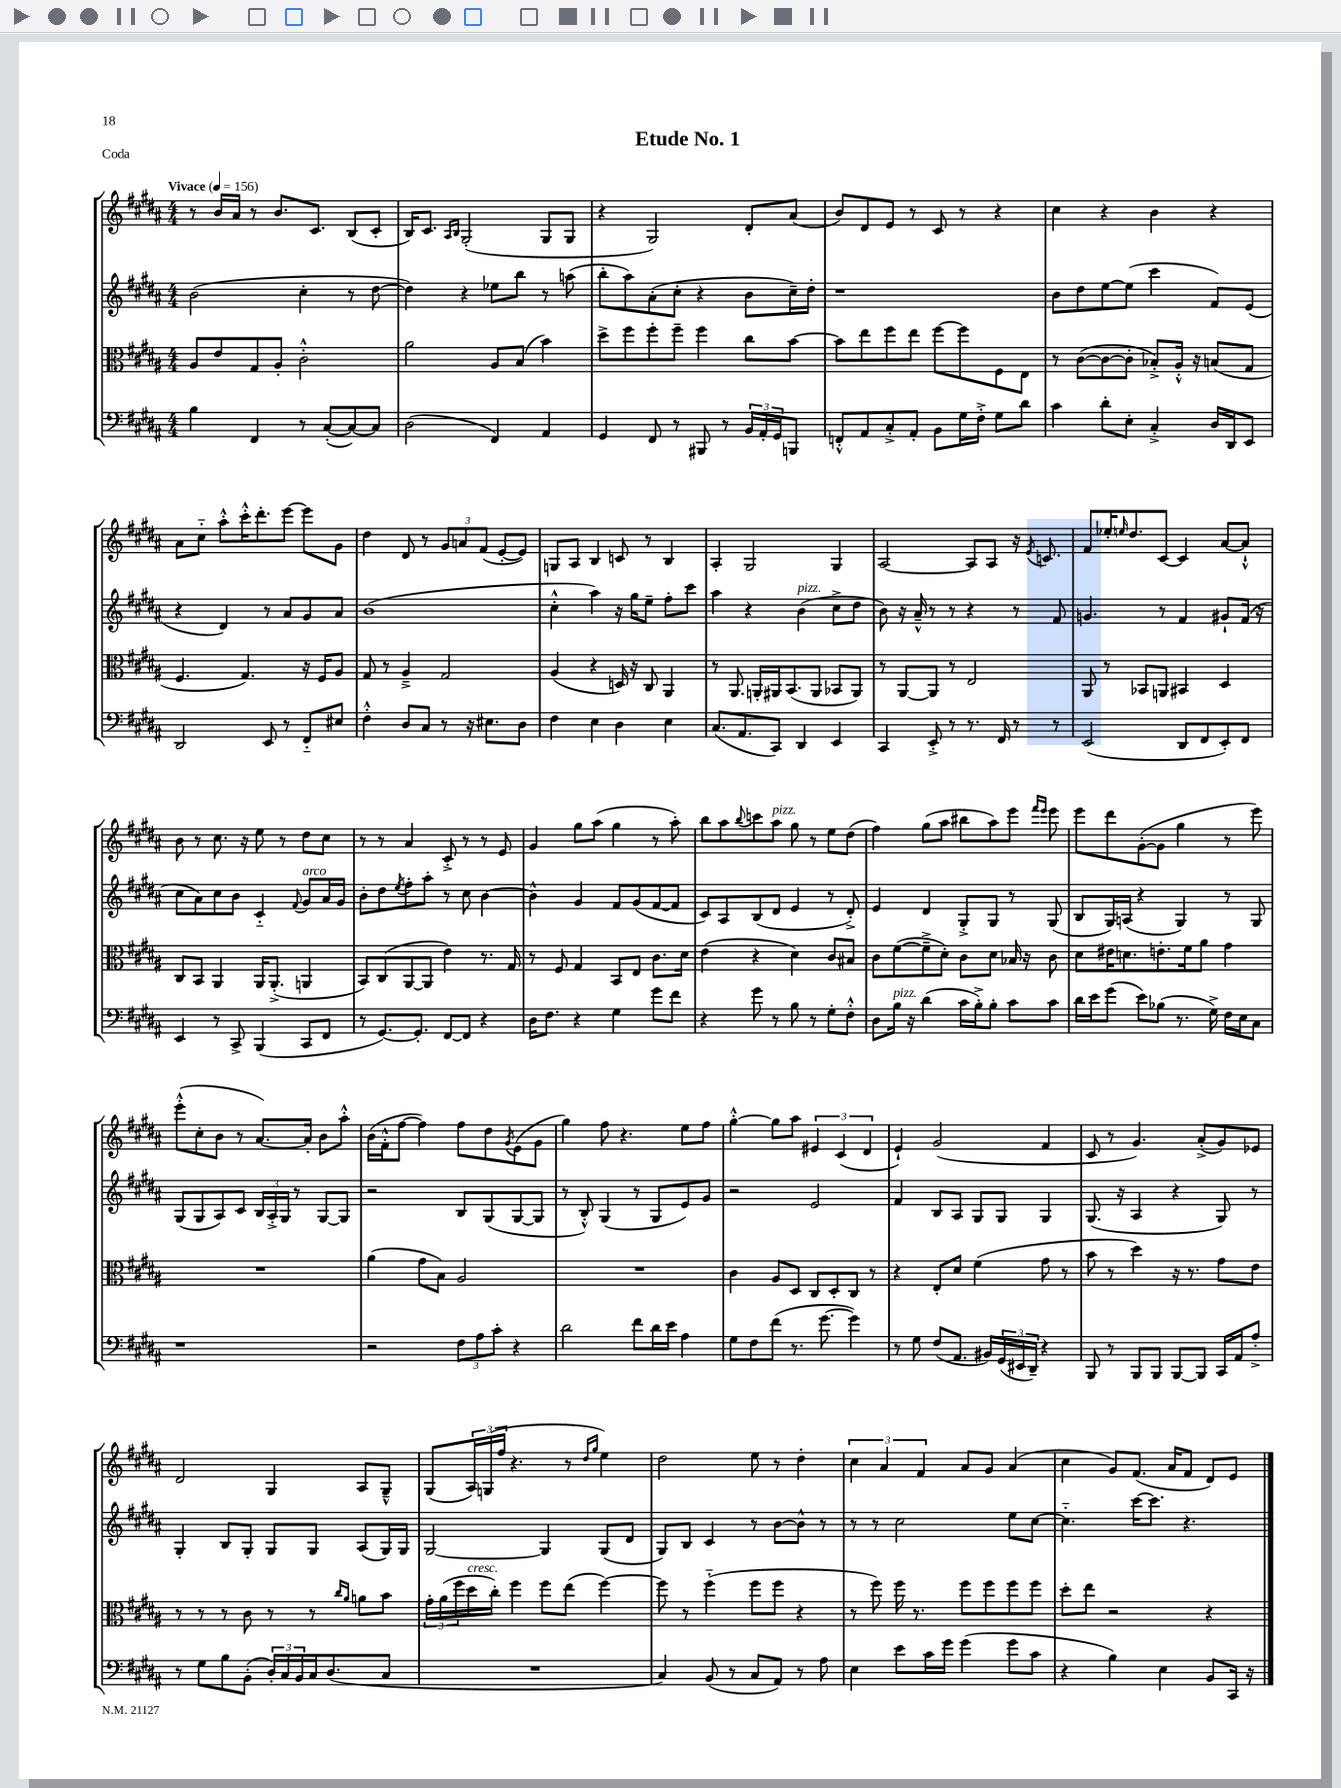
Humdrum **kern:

**kern	**kern	**kern	**kern
*part4	*part3	*part2	*part1
*staff4	*staff3	*staff2	*staff1
*clefF4	*clefC3	*clefG2	*clefG2
*k[f#c#g#d#a#]	*k[f#c#g#d#a#]	*k[f#c#g#d#a#]	*k[f#c#g#d#a#]
*M4/4	*M4/4	*M4/4	*M4/4
*MM156	*MM156	*MM156	*MM156
=1	=1	=1	=1
!	!	!	!LO:TX:a:B:t=Vivace
4B\	8A#/L	(2b\	8r
.	8e/	.	16b/LL
.	.	.	16a#/JJ
4FF#/	8G#/	.	8r
.	8A#'/J	.	8.b/L
8r	2c#'^^\	4cc#'\	.
.	.	.	8.c#/J
([8C#'/L	.	.	.
8C#/_)	.	8r	(8B/L
8C#/J]	.	[8dd#\	8c#'/J
=2	=2	=2	=2
(2D#\	2a#\	4dd#\])	16B/KL)
.	.	.	8.c#/J
.	.	.	16qqA#/LL
.	.	.	16qqB/JJ
.	.	4r	(2G#'/
4FF#/)	8A#/L	8ee-X\L	.
.	(8B/J	8bb\J	.
4AA#/	4b\)	8r	8G#/L
.	.	(8aan\	8G#/J
=3	=3	=3	=3
4GG#/	8dd#^\L	8bb'\L	4r
.	8ff#\	8aa#\)	.
8FF#/	8ff#'\	(8a#'\	2G#/)
8r	8ff#~\J	8cc#'\J	.
8BBB#X/	4ff#\	4r	.
8r	.	.	.
24BB/LL	8cc#\L	8b\L	8d#'/L
24AA#'/	.	.	.
24GG#/J	.	.	.
8BBBn/J	[8b\J	16cc#~\L)	(8a#/J
.	.	16dd#'\JJ	.
=4	=4	=4	=4
8FFn'^^/L	8b\L]	1r	8b/L)
8AA#/	8ee\	.	8d#/
8C#'^/	8ff#\	.	8e/J
8AA#'/J	8ee\J	.	8r
8BB\L	[8ff#\L	.	8c#/
16G#\L	8ff#\]	.	8r
16F#'^\JJ	.	.	.
8G#\L	8F#\	.	4r
8d#\J	8E\J	.	.
=5	=5	=5	=5
4c#\	8r	8b\L	4cc#\
.	([8c#\L	8dd#\	.
8d#'\L	8c#\_	[8ee\	4r
8E'\J	8c#'\J]	(8ee\J]	.
4C#'^/	8B-X'^/L)	4ccc#\	4b\
.	16A#'^^/Jk	.	.
.	16r	.	.
16D#/LL	(8Bn/L	8f#/L)	4r
16DD#/J	.	.	.
8EE/J	8G#/J	(8e/J	.
!!LO:LB:g=z
=6	=6	=6	=6
2DD#/	4.F#/	4r	8a#\L
.	.	.	8cc#\J
.	.	4d#/)	8aa#'^^\L
.	4.G#/)	.	16ccc#'^^\K
.	.	.	8.ddd#'\
8EE/	.	8r	.
8r	.	8a#/L	[8eee\J
8FF#/L	16r	8g#/	8eee\L]
.	16F#/KL	.	.
8E#X/J	8A#/J	8a#/J	8g#\J
=7	=7	=7	=7
4F#'^^\	8G#/	(1b	4dd#\
.	8r	.	.
8D#/L	4A#~^/	.	8d#/
8C#/J	.	.	8r
8r	2G#/	.	12g#/L
.	.	.	12an/
16r	.	.	.
.	.	.	(12f#/J
8.E#X\L	.	.	.
.	.	.	[8e'/L
8D#\J	.	.	8e/J])
=8	=8	=8	=8
4F#\	(4A#/	4cc#'^^\	8Gn/L
.	.	.	8A#/J
4E\	4r	4aa#\)	4B/
4D#\	16Dn/)	16r	8cn/
.	16r	16gg#\KL	.
.	8C#/	8ee~\J	8r
4E\	4AA#/	8ff#'\L	4B/
.	.	8ccc#\J	.
=9	=9	=9	=9
(8.C#/L	8r	4aa#\	4A#'/
.	8.AA#/	.	.
8.AA#/	.	.	.
.	.	4r	2G#/
.	16AAn'/LL	.	.
8CC#/J)	16AA#X/J	.	.
.	(8.BB/	.	.
!	!	!LO:TX:a:i:t=pizz.	!
4DD#/	.	(4b\	.
.	8AA#/J	.	.
4EE/	8BB-X/L	8cc#^\L	4G#/
.	8AA#/J)	8dd#\J	.
=10	=10	=10	=10
4CC#/	8r	8b\)	[2A#/
.	[8AA#/L	16r	.
.	.	16a#~^^/	.
8EE'^/	8AA#/J]	8r	.
8r	8r	8r	.
8.r	2E/	4r	8A#/L]
.	.	.	8A#/J
16FF#/	.	.	.
8r	.	8r	16r
.	.	.	8qe/
.	.	.	8.cn/
8r	.	8f#/	.
=11	=11	=11	=11
(2EE/	8AA#/	4.gn/	8f#/L
.	8r	.	16ee-X'/K
.	.	.	16qqeen/
.	.	.	8.dd#/
.	8BB-X/L	.	.
.	8AAn/J	8r	[8c#/J
8DD#/L	4BB#X/	4f#/	4c#/]
8FF#/	.	.	.
8EE'/)	4D#/	8g#X`/L	[8a#/L
8FF#/J	.	(16f#/Jk	8a#`^^/J]
.	.	16r	.
!!LO:LB:g=z
=12	=12	=12	=12
4EE/	8C#/L	8cc#\L	8b\
.	8BB/J	8a#\)	8r
8r	4AA#/	8cc#\	8.cc#\
8CC#^/	.	8b\J	.
.	.	.	16r
(4BBB/	16AA#/KL	4c#/	8ee\
.	(8.AA#'^/J	.	.
.	.	.	8r
.	.	8qqf#/	.
!	!	!LO:TX:a:i:t=arco	!
8CC#/L	4AAn/	8g#/L	8dd#\L
8FF#/J	.	16a#/L	8cc#\J
.	.	16g#/JJ	.
=13	=13	=13	=13
8r	8BB/L)	8b'\L	8r
[8.GG#/L)	(8C#/	8dd#\	8r
.	.	8qee/	.
.	[8AA#/	8ff#'\	4a#/
8.GG#'/J]	.	.	.
.	8AA#/J]	8aa#'\J	.
[8FF#/L	4e\)	8r	8c#'^/
8FF#/J]	.	8cc#\	8r
4r	8.r	[4b\	8r
.	.	.	8e/
.	16G#/	.	.
=14	=14	=14	=14
16D#\KL	8r	4b^^\]	4g#/
8.F#\J	.	.	.
.	8F#/	.	.
4r	4G#/	4g#/	8gg#\L
.	.	.	(8aa#\J
4G#\	8BB/L	8f#/L	4gg#\
.	8E/J	(8g#/	.
8g#\L	8.c#\L	[8f#/	8r
8f#\J	.	8f#/J]	8aa#'\)
.	16d#\Jk	.	.
=15	=15	=15	=15
4r	(4e\	8c#/L)	8bb\L
.	.	8A#/	8aa#\
.	.	.	8qqbb/
8g#\	4r	(8B/	8cccn\
!	!	!	!LO:TX:a:i:t=pizz.
8r	.	8d#/J	8aa#\J
8B\	4d#\)	4e/	8gg#\
8r	.	.	8r
8G#'\L	8c#/L	8r	8ee\L
8F#'^^\J	8B#X/J	8d#'^/)	(8dd#\J
=16	=16	=16	=16
8D#\L	8c#\L	4e/	4ff#\)
!LO:TX:a:i:t=pizz.	!	!	!
16B\Jk	([8f#\	.	.
16r	.	.	.
(4d#\	8f#~^\]	4d#/	(8gg#\L
.	8d#'\J)	.	8aa#\J
16c#\LL	8c#\L	8G#'^/L	8bb#X\L
16B'^\J)	.	.	.
8B'\J	8d#\J	8G#/J	8aa#\)
8c#\L	16B-X/	8r	8eee\J
.	16r	.	.
.	.	.	16qqfff#/LL
.	.	.	16qqeee/JJ
8c#\J	8c#\	(8G#/	8eee\
=17	=17	=17	=17
16d#\LL	8d#\L	8B/L	8eee\L
16e\J	.	.	.
(8g#\J	16e#X\K	16G#/L)	8ddd#\
.	8.dn\	(16An/JJ	.
8e\L)	.	4r	([8g#'\
(8B-X\J	8.en'\	.	8g#\J]
8.r	.	4G#/)	4gg#\
.	16f#\k	.	.
.	8a#\J	.	.
16G#^\)	.	.	.
16F#\LL	4g#\	8r	8r
16E\J	.	.	.
8C#\J	.	8G#/	8eee\)
!!LO:LB:g=z
=18	=18	=18	=18
1r	1r	(8G#/L	(8eee'^^\L
.	.	8G#/	8cc#'\
.	.	8A#/)	8b\J
.	.	8c#/J	8r
.	.	24B/LL	[8.a#/L)
.	.	24A#'^/	.
.	.	24G#/JJ	.
.	.	8r	.
.	.	.	16a#'/Jk]
.	.	[8G#/L	8b\L
.	.	8G#/J]	8aa#'^^\J
=19	=19	=19	=19
2r	(4a#\	2r	(16b\LL
.	.	.	16f#'^^\J
.	.	.	[8ff#\J
.	8g#\L	.	4ff#\])
.	8B\J)	.	.
12F#\L	2A#/	8B/L	8ff#\L
12A#\	.	.	.
.	.	(8G#/	8dd#\
12c#'\J	.	.	.
.	.	.	8qg#/
4r	.	[8G#/	(8e\
.	.	8G#/J]	8g#\J
=20	=20	=20	=20
2d#\	1r	8r	4gg#\)
.	.	8B'^^/)	.
.	.	(4G#/	8ff#\
.	.	.	4.r
8f#\L	.	8r	.
16d#\L	.	8G#/L	.
16e\JJ	.	.	.
4A#\	.	8e/)	8ee\L
.	.	8g#/J	8ff#\J
=21	=21	=21	=21
8G#\L	4c#\	2r	[4gg#'^^\
8F#\	.	.	.
(8f#\J	8A#/L	.	8gg#\L]
8.r	8D#/J	.	8aa#\J
.	8C#/L	2e/	6e#X/
[8.g#\	.	.	.
.	8D#'/	.	.
.	.	.	(6c#/
4g#\])	8C#/J	.	.
.	.	.	6d#/
.	8r	.	.
=22	=22	=22	=22
8r	4r	4f#/	4e`/)
8G#\	.	.	.
(8F#/L	8E'/L	8B/L	(2g#/
8.AA#/J	8d#/J	8A#/J	.
.	(4f#\	8G#/L	.
16BB#X/LL)	.	.	.
(24GG#/	.	8G#/J	.
24EE#X/	.	.	.
24DD#~/JJ)	.	.	.
4r	8g#\	4G#/	4f#/
.	8r	.	.
=23	=23	=23	=23
8BBB/	8b\	(8.G#/	8c#/
8r	8r	.	8r
.	.	16r	.
8BBB/L	4dd#\)	4A#/	4.g#/)
8BBB/J	.	.	.
[8BBB/L	16r	4r	.
.	8.r	.	.
8BBB/J]	.	.	(8a#'^/L
16CC#/LL	8g#\L	8G#/)	8g#/)
16AA#/J	.	.	.
8A#'^/J	8e\J	8r	8e-X/J
!!LO:LB:g=z
=24	=24	=24	=24
8r	8r	4G#'/	2d#/
8G#\L	8r	.	.
8B\	8r	8B/L	.
(8BB'\J	8c#\	8G#'/J	.
24D#'/LL)	8r	8G#/L	4G#/
24C#/	.	.	.
24BB/	.	.	.
16C#/J	8r	8G#/J	.
(8.D#/	.	.	.
.	16qqcc#/LL	.	.
.	16qqa#/JJ	.	.
.	8an\L	(8A#/L	8A#/L
8C#/J	8b\J	16G#/L)	8G#~^^/J
.	.	16G#/JJ	.
=25	=25	=25	=25
1r	24g#'\LL	[2G#/	(8G#/L
.	(24a#\	.	.
.	24ff#\	.	.
!	!LO:TX:a:i:t=cresc.	!	!
.	16dd#\	.	24A#/L)
.	.	.	(24Gn/
.	16cc#'\JJ)	.	.
.	.	.	24ff#/JJ
.	4ff#\	.	4.r
.	8ff#\L	4G#/]	.
.	(8ee\J	.	8r
.	.	.	16qqdd#/LL
.	.	.	16qqgg#/JJ
.	[4ff#\)	(8G#/L	4ee\)
.	.	8d#/J	.
=26	=26	=26	=26
4C#/)	8ff#\]	8G#/L)	2dd#\
.	8r	8B/J	.
(8BB/	(4ff#\	4c#/	.
8r	.	.	.
8C#/L	8ff#\L	8r	8ee\
8AA#/J)	8ff#\J	[8b\L	8r
8r	4r	8b^^\J]	4dd#'\
8A#\	.	8r	.
=27	=27	=27	=27
4E\	8r	8r	6cc#\
.	8ff#\)	8r	.
.	.	.	6a#/
8e\L	16ff#\	2cc#\	.
.	8.r	.	.
.	.	.	6f#/
16c#\L	.	.	.
16g#\JJ	.	.	.
(4g#\	8ff#\L	.	8a#/L
.	8ff#\	.	8g#/J
8g#\L	8ff#\	8ee\L	(4a#/
8c#\J	8ff#\J	[8cc#\J	.
=28	=28	=28	=28
4r	8dd#'\L	4.cc#\]	4cc#\
.	8ee\J	.	.
4B\)	2r	.	8g#/L)
.	.	[16ccc#\KL	(8.f#/J
.	.	8.ccc#\J]	.
4E\	.	.	.
.	.	.	16a#/KL
.	.	4.r	8f#/J
8BB/L	4r	.	8d#/L)
16CC#/Jk	.	.	8e/J
16r	.	.	.
==	==	==	==
*-	*-	*-	*-
